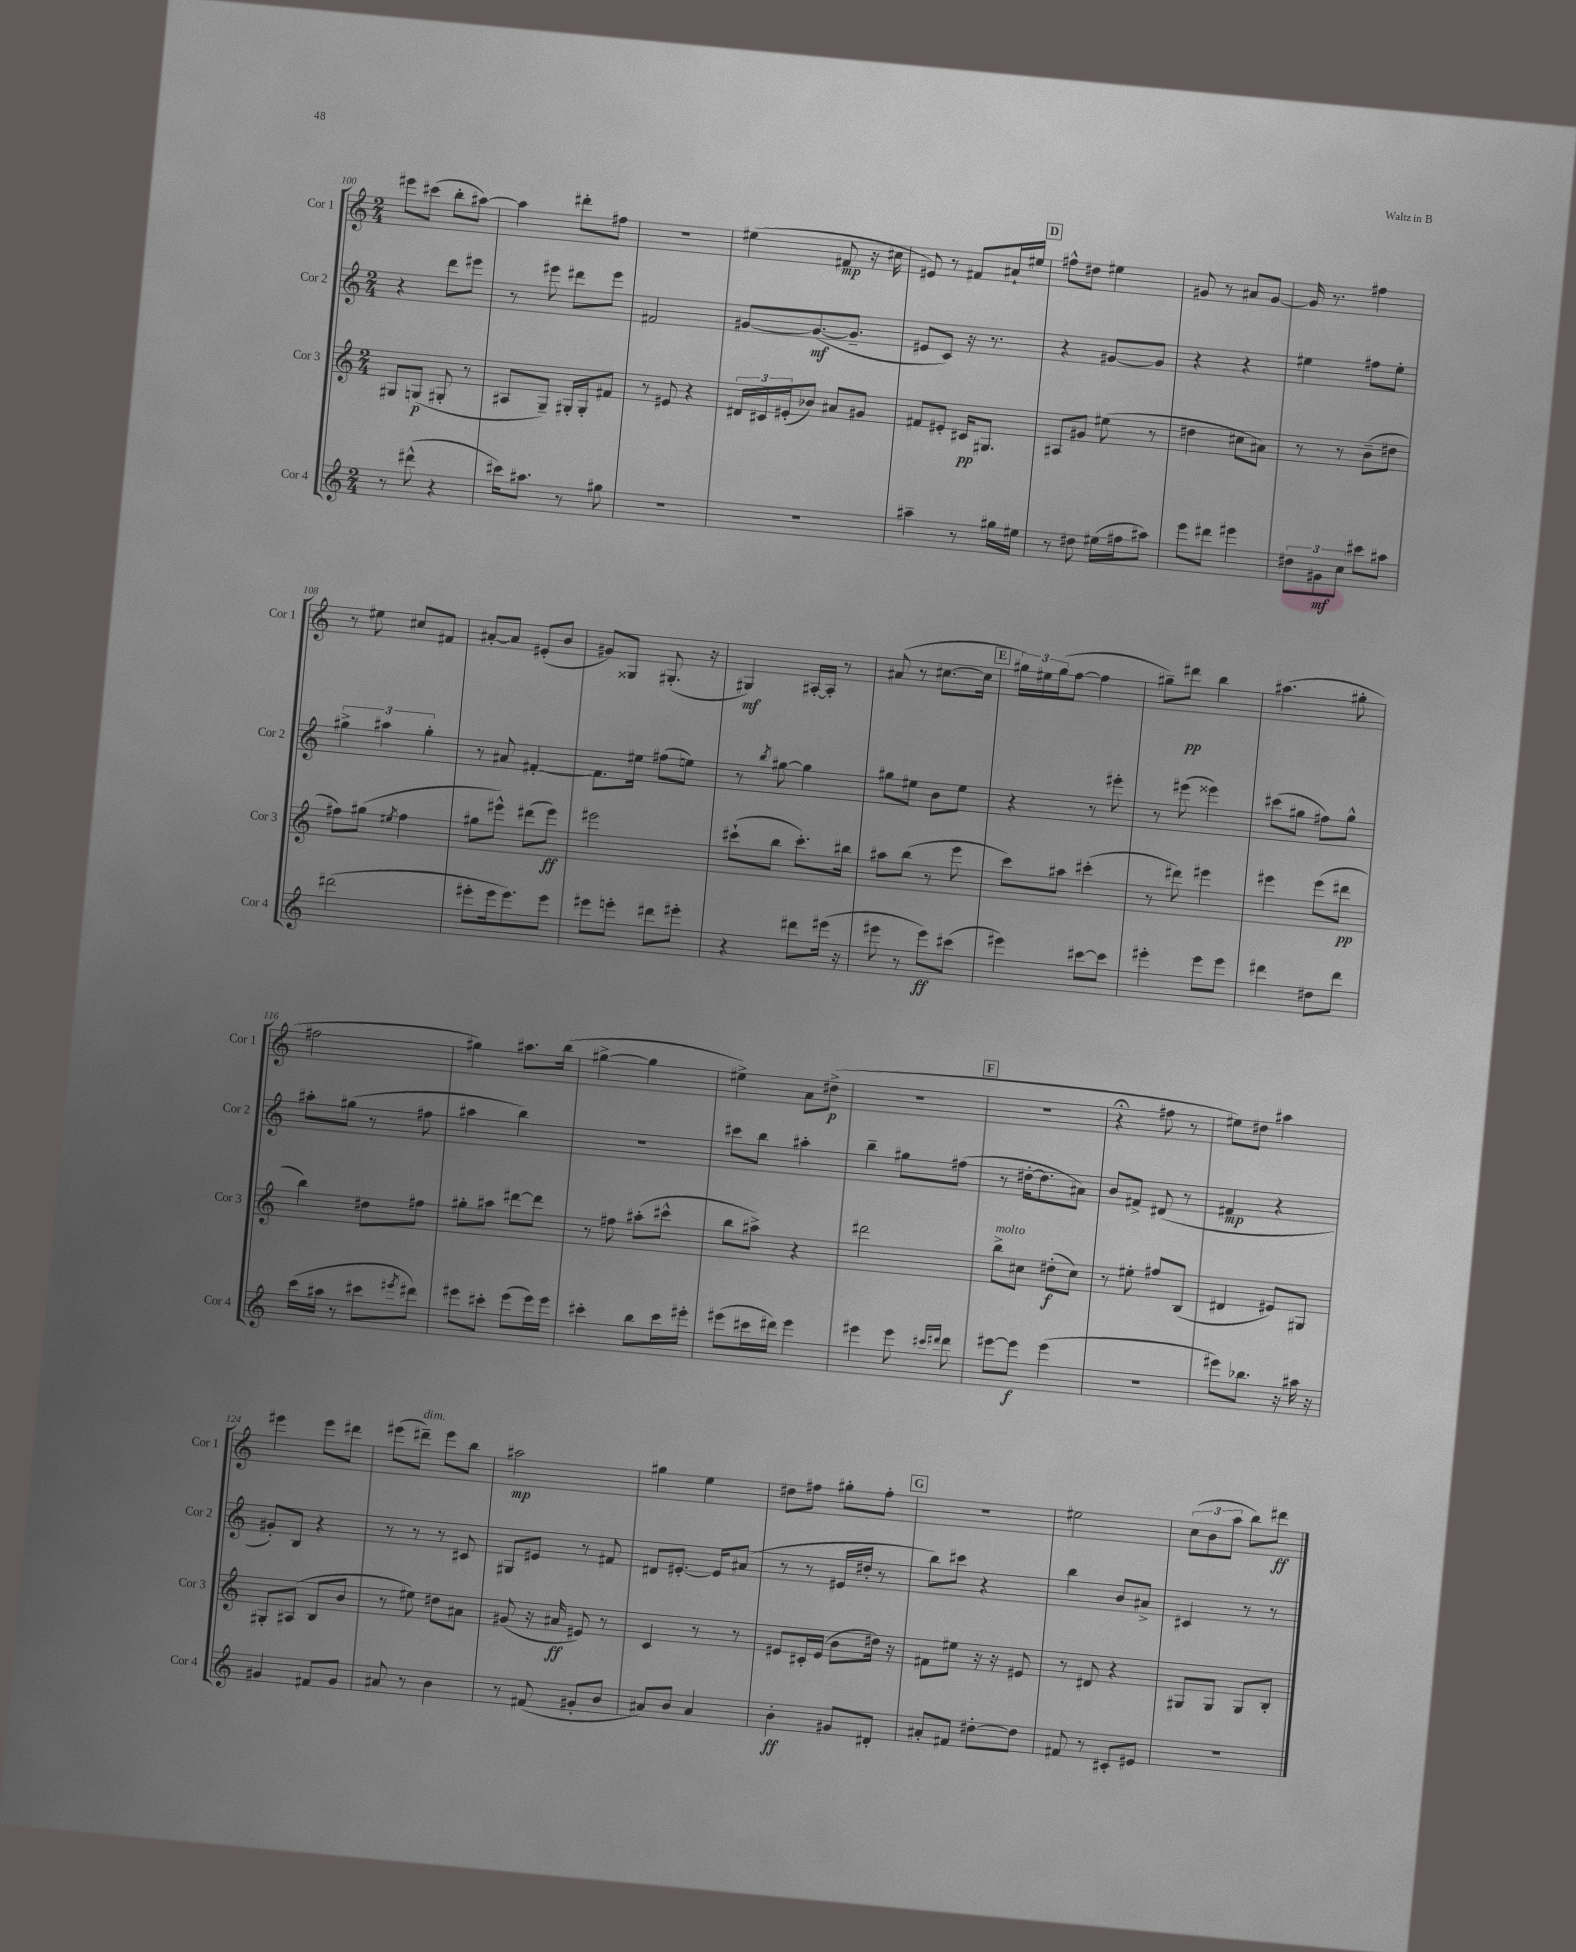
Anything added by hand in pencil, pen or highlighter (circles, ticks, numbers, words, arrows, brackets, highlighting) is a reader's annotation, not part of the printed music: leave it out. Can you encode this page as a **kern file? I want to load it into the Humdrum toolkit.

**kern	**dynam	**kern	**dynam	**kern	**dynam	**kern	**dynam
*part4	*part4	*part3	*part3	*part2	*part2	*part1	*part1
*staff4	*staff4	*staff3	*staff3	*staff2	*staff2	*staff1	*staff1
*I"Cor 4	*	*I"Cor 3	*	*I"Cor 2	*	*I"Cor 1	*
*I'Cor 4	*	*I'Cor 3	*	*I'Cor 2	*	*I'Cor 1	*
*clefG2	*	*clefG2	*	*clefG2	*	*clefG2	*
*k[]	*	*k[]	*	*k[]	*	*k[]	*
*M2/4	*	*M2/4	*	*M2/4	*	*M2/4	*
=100	=100	=100	=100	=100	=100	=100	=100
8r	.	8G#X/L	.	4r	.	8eee#X\L	.
(8ddd#X^^\	.	(8Gn/J	p	.	.	(8ccc#X\J	.
4r	.	8G#X'/	.	8ddd\L	.	8bb'\L	.
.	.	8r	.	8eee#X\J	.	[8aa#X\J)	.
=101	=101	=101	=101	=101	=101	=101	=101
16ccc#X\KL)	.	8A#X/L	.	8r	.	4aa#\]	.
8.aa#X\J	.	.	.	.	.	.	.
.	.	8G~/J)	.	8eee#X\	.	.	.
8r	.	16G#X'/LL	.	8ddd#X\L	.	8ddd#X'\L	.
.	.	16G#'/J	.	.	.	.	.
8gg#X\	.	8f#X/J	.	8eee#\J	.	8ff#X\J	.
=102	=102	=102	=102	=102	=102	=102	=102
2r	.	8r	.	2f#X/	.	2r	.
.	.	8e#X/	.	.	.	.	.
.	.	4r	.	.	.	.	.
=103	=103	=103	=103	=103	=103	=103	=103
2r	.	24d#X/LL	.	[8g#X/L	.	(4ee#X\	.
.	.	24c#X/	.	.	.	.	.
.	.	(24e#X'/J	.	.	.	.	.
.	.	8b-X/J)	.	(8.g#/_	mf	.	.
.	.	8a#X/L	.	.	.	8f#X/	mp
.	.	.	.	8.g#~/J]	.	.	.
.	.	8g#X/J	.	.	.	16r	.
.	.	.	.	.	.	16cc#X\	.
=104	=104	=104	=104	=104	=104	=104	=104
4aa#X~\	.	8f#X/L	.	8e#X/L	.	8e#X/)	.
.	.	8e#X'/J	.	8c/J)	.	8r	.
8r	.	16c#X/KL	pp	16r	.	8f#X/L	.
.	.	8.G#X/J	.	8.r	.	.	.
16gg#X\LL	.	.	.	.	.	16a#X`/L	.
16ee#X\JJ	.	.	.	.	.	16ee#X/JJ	.
!!LO:REH:place=s1:t=D
=105	=105	=105	=105	=105	=105	=105	=105
8r	.	8A#X/L	.	4r	.	8ff#X^^\L	.
8dd#X\	.	8g#X/J	.	.	.	8dd#X\J	.
(16ee#X\LL	.	(8ee#X\	.	[8g#X/L	.	4ee#X\	.
16ff#X\J	.	.	.	.	.	.	.
8aa#X\J)	.	8r	.	8g#/J]	.	.	.
=106	=106	=106	=106	=106	=106	=106	=106
8eee\L	.	4dd#X\	.	4r	.	8g#X/	.
8ddd#X\J	.	.	.	.	.	8r	.
4eee#X\	.	8cc#X\L	.	4r	.	8a#X/L	.
.	.	8a#X\J)	.	.	.	[8g#/J	.
=107	=107	=107	=107	=107	=107	=107	=107
12dd#X\L	.	8r	.	4ee#X\	.	16g#/]	.
.	.	.	.	.	.	8.r	.
12g#X\	mf	.	.	.	.	.	.
.	.	8r	.	.	.	.	.
12cc\J	.	.	.	.	.	.	.
8ccc#X\L	.	(8b~\L	.	8ff#X\L	.	4ff#X\	.
8aa#X\J	.	8dd#X\J	.	8ee#'\J	.	.	.
!!LO:LB:g=z
=108	=108	=108	=108	=108	=108	=108	=108
(2ddd#X\	.	8ff#X\L)	.	6gg#X^\	.	8r	.
.	.	(8gg#X\J	.	.	.	8ee#X\	.
.	.	.	.	6aa#X\	.	.	.
.	.	8qee#X/	.	.	.	.	.
.	.	4ff#\	.	.	.	8cc#X/L	.
.	.	.	.	6gg#'\	.	.	.
.	.	.	.	.	.	8f#X/J	.
=109	=109	=109	=109	=109	=109	=109	=109
8eee#X'\L	.	8gg#X\L	.	8r	.	[8a#X'/L	.
16eee#\k	.	8eee#X^^\J)	.	8a#X/	.	8a#/J]	.
8.eee#\)	.	.	.	.	.	.	.
.	.	(8ddd#X\L	.	[4f#X'/	.	(8e#X'/L	.
8eee#\J	.	8eee#\J)	ff	.	.	8b/J	.
=110	=110	=110	=110	=110	=110	=110	=110
8eee#X\L	.	2eee#X\	.	8.f#\L]	.	8g#X/L)	.
8eeen'\J	.	.	.	.	.	8G##X/J	.
.	.	.	.	16ee#X\Jk	.	.	.
8ddd#X\L	.	.	.	(8ff#X\L	.	(8.G#X'/	.
8eee#X'\J	.	.	.	8een\J)	.	.	.
.	.	.	.	.	.	16r	.
=111	=111	=111	=111	=111	=111	=111	=111
4r	.	(8ccc#X`\L	.	8r	.	4G#X/)	mf
.	.	.	.	8qbb/	.	.	.
.	.	8bb\J	.	[8gg#X\	.	.	.
8ddd#X\L	.	8.ccc#'\L)	.	4gg#\]	.	[16A#X'/LL	.
.	.	.	.	.	.	16A#'/JJ]	.
(16eee#X\Jk	.	.	.	.	.	8r	.
16r	.	16bb#X\Jk	.	.	.	.	.
=112	=112	=112	=112	=112	=112	=112	=112
8eee#X\	.	8aa#X\L	.	8gg#X\L	.	(8a#X/	.
8r	.	(8bb\J	.	8ee#X\J	.	8r	.
8eee#\L)	ff	8r	.	8b\L	.	[8.cc#X\L	.
(8ccc#X\J	.	8eee\	.	8ee#\J	.	.	.
.	.	.	.	.	.	16cc#\Jk]	.
!!LO:REH:place=s1:t=E
=113	=113	=113	=113	=113	=113	=113	=113
4eee#X\)	.	8ccc\L)	.	4r	.	24gg#X\LL)	.
.	.	.	.	.	.	24ee#X\	.
.	.	.	.	.	.	(24gg#\J	.
.	.	8aa#X\J	.	.	.	[8ff\J	.
[8ccc#X\L	.	(4ccc#X'\	.	8r	.	4ff\]	.
8ccc#\J]	.	.	.	8eee#X'\	.	.	.
=114	=114	=114	=114	=114	=114	=114	=114
4eee#X'\	.	8r	.	8r	.	8gg#X~\L)	.
.	.	8ddd#X\)	.	(8eee#X\	.	8ddd#X\J	pp
8eee#\L	.	4eee#X\	.	4eee##X\)	.	4bb\	.
8eee#\J	.	.	.	.	.	.	.
=115	=115	=115	=115	=115	=115	=115	=115
4ddd#X\	.	4eee#X\	.	(8ccc#X\L	.	(4.aa#X\	.
.	.	.	.	8gg#X\J	.	.	.
8dd#X\L	.	(8eee#\L	.	8ff#X\L)	.	.	.
8ddd#\J	.	8ddd#X\J	pp	8gg#^^\J	.	8gg#X'\	.
!!LO:LB:g=z
=116	=116	=116	=116	=116	=116	=116	=116
(16ccc\LL	.	4bb\)	.	8aa#X'\L	.	2ff#X\	.
16aa#X\JJ	.	.	.	.	.	.	.
8r	.	.	.	(8gg#X\J	.	.	.
8ccc#X\L	.	8dd#X\L	.	8r	.	.	.
8qeee#X/	.	.	.	.	.	.	.
8ddd#X\J)	.	8ff#X\J	.	8ff#X\	.	.	.
=117	=117	=117	=117	=117	=117	=117	=117
8eee#X\L	.	8gg#X'\L	.	4aa#X\	.	4gg#X\)	.
8ccc#X'\J	.	8aa#X\J	.	.	.	.	.
(8eee#\L	.	[8ddd#X\L	.	4bb\)	.	8.aa#X\L	.
16eee#\L)	.	8ddd#\J]	.	.	.	.	.
16eee#\JJ	.	.	.	.	.	(16bb\Jk	.
=118	=118	=118	=118	=118	=118	=118	=118
4ccc#X'\	.	8r	.	2r	.	[4gg#X^\	.
.	.	8ff#X\	.	.	.	.	.
8bb\L	.	(8aa#X'\L	.	.	.	4gg#\]	.
16ccc#\L	.	8ccc#X^^\J	.	.	.	.	.
16eee#X'\JJ	.	.	.	.	.	.	.
=119	=119	=119	=119	=119	=119	=119	=119
(8eee#X\L	.	8bb\L	.	8ccc#X\L	.	4ee#X^\)	.
16ccc#X\L	.	8aa#X^\J)	.	8bb\J	.	.	.
16ddd#X\JJ)	.	.	.	.	.	.	.
4eee#\	.	4r	.	4aa#X'\	.	8a\L	.
.	.	.	.	.	.	(8dd#X^\J	p
=120	=120	=120	=120	=120	=120	=120	=120
4eee#X\	.	2ddd#X\	.	4bb~\	.	2r	.
8eee#\	.	.	.	8gg#X\L	.	.	.
16qqccc#X/LL	.	.	.	.	.	.	.
16qqddd#X/JJ	.	.	.	.	.	.	.
8ddd#\	.	.	.	(8ff#X\J	.	.	.
!!LO:REH:place=s1:t=F
=121	=121	=121	=121	=121	=121	=121	=121
!	!	!LO:TX:a:i:t=molto	!	!	!	!	!
[8eee#X\L	.	8bb^\L	.	8r	.	2r	.
8eee#\J]	f	8cc#X\J	.	[16dd#X'\KL	.	.	.
.	.	.	.	8.dd#\]	.	.	.
(4eee#\	.	(8dd#X'\L	f	.	.	.	.
.	.	8cc#\J)	.	8a#X\J)	.	.	.
=122	=122	=122	=122	=122	=122	=122	=122
2r	.	8r	.	8b/L	.	4r;<	.
.	.	8ee#X'\	.	8f#X^/J	.	.	.
.	.	8ff#X/L	.	(8d#X/	.	8ff#X\	.
.	.	(8B/J	.	8r	.	8r	.
=123	=123	=123	=123	=123	=123	=123	=123
8eee#X\L)	.	4d#X/	.	4f#X/	mp	8ee#X\L)	.
8.bb-X\J	.	.	.	.	.	8dd#X\J	.
.	.	8e#X/L)	.	4r	.	4aa#X\	.
16r	.	.	.	.	.	.	.
16aa#X\	.	8G#X/J	.	.	.	.	.
16r	.	.	.	.	.	.	.
!!LO:LB:g=z
=124	=124	=124	=124	=124	=124	=124	=124
4g#X/	.	8G#X'/L	.	8g#X'/L)	.	4eee#X\	.
.	.	(8A#X/J	.	8B/J	.	.	.
8f#X/L	.	8B/L	.	4r	.	8eee#\L	.
8g#/J	.	8b/J	.	.	.	8ddd#X\J	.
=125	=125	=125	=125	=125	=125	=125	=125
8a#X/	.	8r	.	8r	.	(8eee#X\L	.
!	!	!	!	!	!	!LO:TX:a:i:t=dim.	!
8r	.	8ee#X\)	.	8r	.	8ddd#X~\J)	.
4b\	.	8dd#X\L	.	8r	.	8eee#\L	.
.	.	8a#X\J	.	8c#X/	.	8bb\J	.
=126	=126	=126	=126	=126	=126	=126	=126
8r	.	(8g#X/	.	8G#X/L	.	2aa#X\	mp
(8f#X/	.	16r	.	8e#X/J	.	.	.
.	.	16a#X/	ff	.	.	.	.
8g#X'/L	.	8e#X/)	.	8r	.	.	.
8b/J	.	8r	.	8f#X/	.	.	.
=127	=127	=127	=127	=127	=127	=127	=127
8a#X/L)	.	4c/	.	8d#X/L	.	4gg#X\	.
8b/J	.	.	.	[8.e#X'/J	.	.	.
4a#/	.	8r	.	.	.	4ee\	.
.	.	.	.	16e#/KL]	.	.	.
.	.	8r	.	(8a#X/J	.	.	.
=128	=128	=128	=128	=128	=128	=128	=128
4b'\	ff	8e#X/L	.	8r	.	8dd#X\L	.
.	.	16c#X'/L	.	8r	.	8ff#X\J	.
.	.	(16e#/JJ	.	.	.	.	.
8g#X/L	.	8b\L	.	16e#X/LL	.	8gg#X'\L	.
.	.	.	.	16dd#X'/JJ	.	.	.
8d#X'/J	.	16dd#X\Jk)	.	8r	.	8ff#'\J	.
.	.	16r	.	.	.	.	.
!!LO:REH:place=s1:t=G
=129	=129	=129	=129	=129	=129	=129	=129
8a#X'/L	.	8f#X\L	.	8bb\L)	.	2r	.
8f#X/J	.	8ee#X\J	.	8ccc#X\J	.	.	.
[8dd#X'\L	.	16r	.	4r	.	.	.
.	.	16r	.	.	.	.	.
8dd#\J]	.	8e#X/	.	.	.	.	.
=130	=130	=130	=130	=130	=130	=130	=130
8f#X/	.	8r	.	4bb\	.	2ee#X\	.
8r	.	8d#X/	.	.	.	.	.
8c#X'/L	.	4r	.	8b/L	.	.	.
8e#X/J	.	.	.	8a#X^/J	.	.	.
=131	=131	=131	=131	=131	=131	=131	=131
2r	.	8G#X/L	.	4c#X/	.	(12cc\L	.
.	.	.	.	.	.	12b\	.
.	.	8G#/J	.	.	.	.	.
.	.	.	.	.	.	12aa\J	.
.	.	8G#/L	.	8r	.	8bb\L)	.
.	.	8B'/J	.	8r	.	8ddd#X\J	ff
==	==	==	==	==	==	==	==
*-	*-	*-	*-	*-	*-	*-	*-
